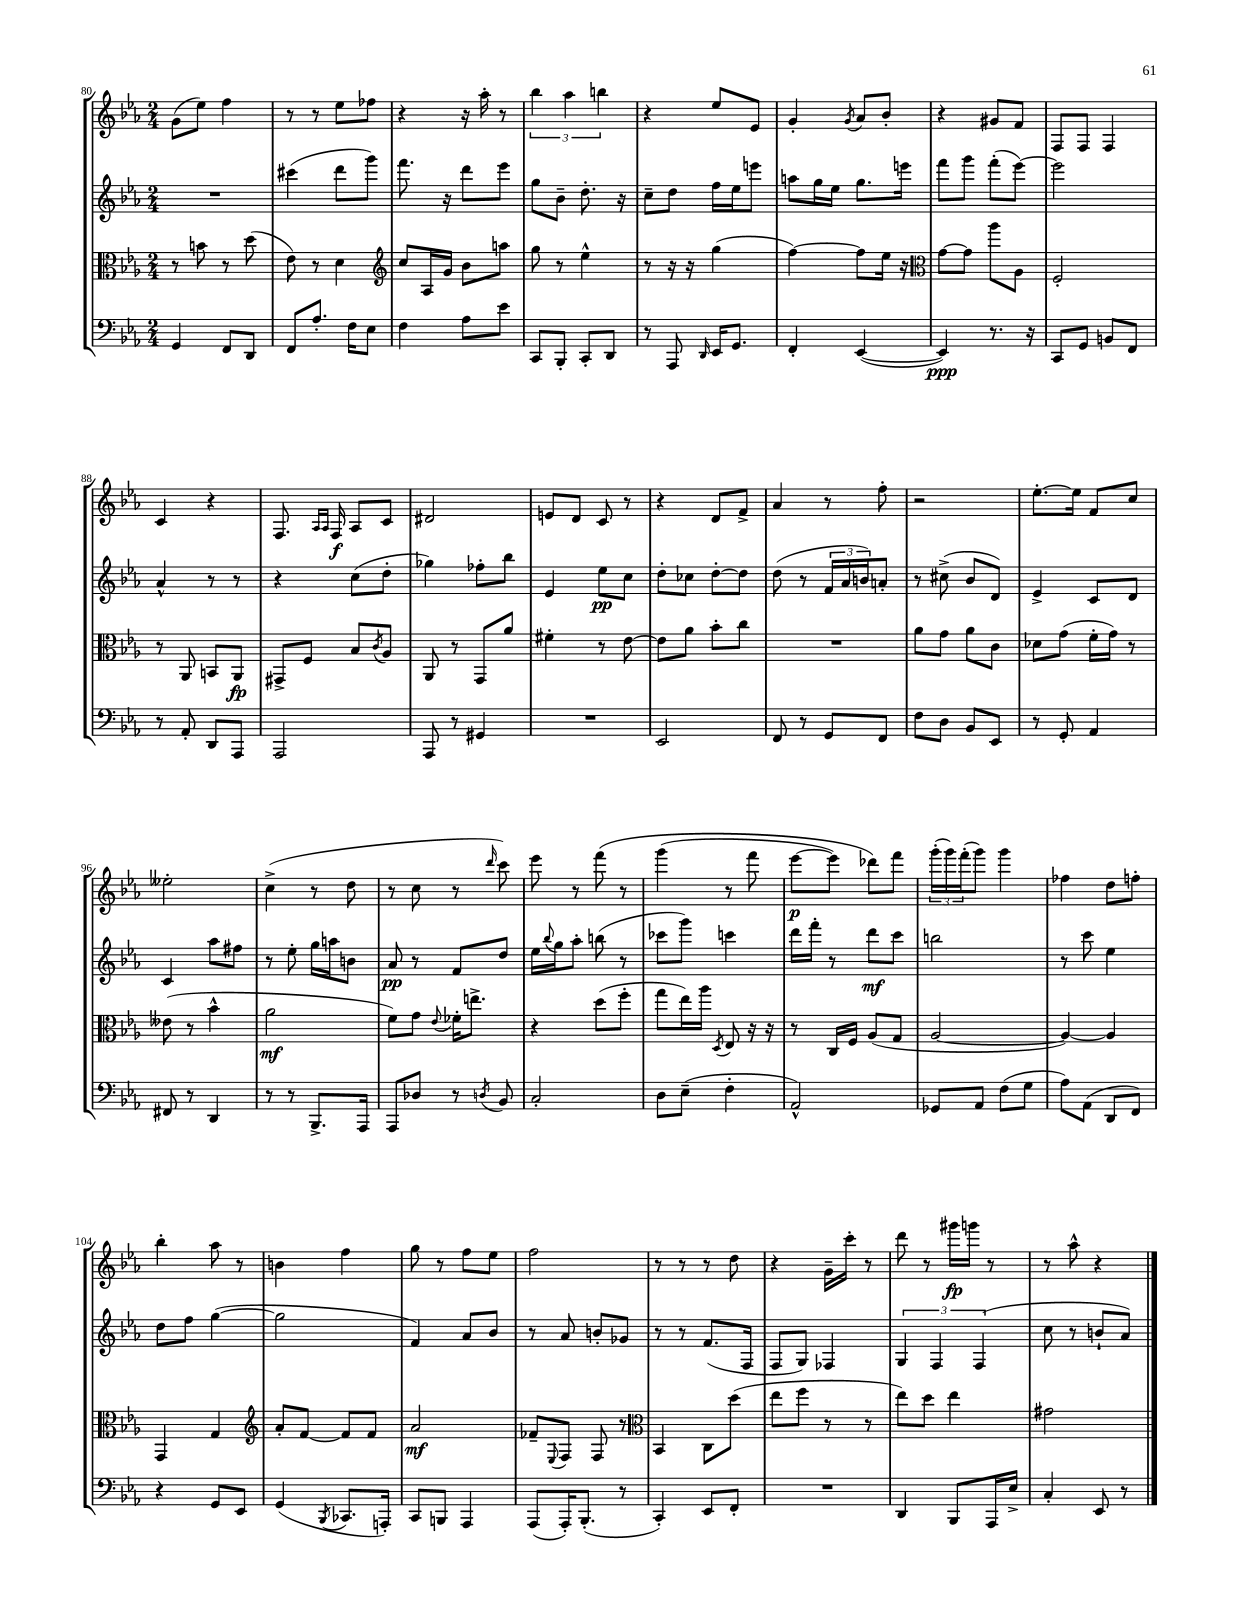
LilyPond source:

<<
\new StaffGroup <<
\new Staff = "s0" {
    \clef treble \key ees \major \numericTimeSignature \time 2/4
    g'8( ees''8) f''4 |
    r8 r8 ees''8 fes''8 |
    r4 r16 aes''16-. r8 |
    \tuplet 3/2 { bes''4 aes''4 b''4 } |
    r4 ees''8 ees'8 |
    g'4-. \acciaccatura { g'8 } aes'8 bes'8-. |
    r4 gis'8 f'8 |
    f8 f8 f4 |
    c'4 r4 |
    f8. \grace { aes16 aes16 } f16\f aes8 c'8 |
    dis'2 |
    e'8 d'8 c'8 r8 |
    r4 d'8 f'8-> |
    aes'4 r8 f''8-. |
    r2 |
    ees''8.~-. ees''16 f'8 c''8 |
    eeses''2-. |
    c''4->( r8 d''8 |
    r8 c''8 r8 \grace { d'''16 } c'''8) |
    ees'''8 r8 f'''8\( r8 |
    g'''4( r8 f'''8 |
    ees'''8~\p ees'''8) des'''8\) f'''8 |
    \tuplet 3/2 { g'''16-.( g'''16) f'''16-.( } g'''8) g'''4 |
    fes''4 d''8 f''8-. |
    bes''4-. aes''8 r8 |
    b'4 f''4 |
    g''8 r8 f''8 ees''8 |
    f''2 |
    r8 r8 r8 d''8 |
    r4 g'16-- c'''16-. r8 |
    d'''8 r8 gis'''16\fp g'''16 r8 |
    r8 aes''8-^ r4 \bar "|." |
}
\new Staff = "s1" {
    \clef treble \key ees \major \numericTimeSignature \time 2/4
    R2 |
    cis'''4( d'''8 g'''8) |
    f'''8. r16 d'''8 ees'''8 |
    g''8 bes'8-- d''8.-. r16 |
    c''8-- d''8 f''16 ees''16 e'''8 |
    a''8 g''16 ees''16 g''8. e'''16 |
    f'''8 g'''8 f'''8-.( ees'''8~) |
    ees'''2 |
    aes'4-^ r8 r8 |
    r4 c''8( d''8-. |
    ges''4) fes''8-. bes''8 |
    ees'4 ees''8\pp c''8 |
    d''8-. ces''8 d''8~-. d''8 |
    d''8( r8 \tuplet 3/2 { f'16 aes'16 b'16) } a'8-. |
    r8 cis''8->( bes'8 d'8) |
    ees'4-> c'8 d'8 |
    c'4 aes''8 fis''8 |
    r8 ees''8-. g''16 a''16 b'8 |
    aes'8\pp r8 f'8 d''8 |
    ees''16 \appoggiatura { bes''8 } g''16 aes''8-. b''8( r8 |
    ces'''8 g'''8) c'''4 |
    d'''16 f'''16-. r8 d'''8\mf c'''8 |
    b''2 |
    r8 c'''8 ees''4 |
    d''8 f''8 g''4~( |
    g''2 |
    f'4) aes'8 bes'8 |
    r8 aes'8 b'8-. ges'8 |
    r8 r8 f'8.( f16 |
    f8 g8) fes4 |
    \tuplet 3/2 { g4 f4 f4( } |
    c''8 r8 b'8-! aes'8) \bar "|." |
}
\new Staff = "s2" {
    \clef alto \key ees \major \numericTimeSignature \time 2/4
    r8 b'8 r8 d''8( |
    ees'8) r8 d'4 |
    \clef treble c''8 aes16 g'16 bes'8 a''8 |
    g''8 r8 ees''4-^ |
    r8 r16 r16 g''4( |
    f''4~) f''8 ees''16 r16 |
    \clef alto g'8~ g'8 aes''8 aes8 |
    f2-. |
    r8 aes,8 b,8 aes,8\fp |
    gis,8-> f8 bes8 \acciaccatura { c'8 } aes8 |
    aes,8 r8 g,8 aes'8 |
    fis'4-. r8 ees'8~ |
    ees'8 aes'8 bes'8-. c''8 |
    R2 |
    aes'8 g'8 aes'8 c'8 |
    des'8 g'8( f'16-. g'16) r8 |
    eeses'8( r8 bes'4-^ |
    aes'2\mf |
    f'8) g'8 \appoggiatura { ees'8 } fes'16-. e''8.-> |
    r4 d''8( f''8-. |
    g''8 ees''16) aes''16 \acciaccatura { d8 } ees8 r16 r16 |
    r8 c16 f16 aes8( g8 |
    aes2~ |
    aes4~) aes4 |
    g,4 g4 |
    \clef treble aes'8-. f'8~ f'8 f'8 |
    aes'2\mf |
    fes'8-- \appoggiatura { ees8 } f8 f8 r8 |
    \clef alto bes,4 c8 d''8( |
    ees''8 f''8 r8 r8 |
    ees''8) d''8 ees''4 |
    gis'2 \bar "|." |
}
\new Staff = "s3" {
    \clef bass \key ees \major \numericTimeSignature \time 2/4
    g,4 f,8 d,8 |
    f,8 aes8.-. f16 ees8 |
    f4 aes8 ees'8 |
    c,8 bes,,8-. c,8-. d,8 |
    r8 aes,,8 \grace { d,16 } ees,16 g,8. |
    f,4-. ees,4~( |
    ees,4\ppp) r8. r16 |
    c,8 g,8 b,8 f,8 |
    r8 aes,8-. d,8 aes,,8 |
    aes,,2 |
    aes,,8 r8 gis,4 |
    R2 |
    ees,2 |
    f,8 r8 g,8 f,8 |
    f8 d8 bes,8 ees,8 |
    r8 g,8-. aes,4 |
    fis,8 r8 d,4 |
    r8 r8 bes,,8.-> aes,,16 |
    aes,,8 des8 r8 \acciaccatura { d8 } bes,8 |
    c2-. |
    d8 ees8--( f4-. |
    aes,2-^) |
    ges,8 aes,8 f8( g8 |
    aes8) aes,8( d,8 f,8) |
    r4 g,8 ees,8 |
    g,4( \acciaccatura { bes,,8 } ces,8. a,,16-.) |
    c,8 b,,8 aes,,4 |
    aes,,8( aes,,16-.) bes,,8.-.( r8 |
    c,4-.) ees,8 f,8-. |
    R2 |
    d,4 bes,,8 aes,,16 ees16-> |
    c4-. ees,8 r8 \bar "|." |
}
>>
>>
\layout { \context { \Score currentBarNumber = #80 } }
